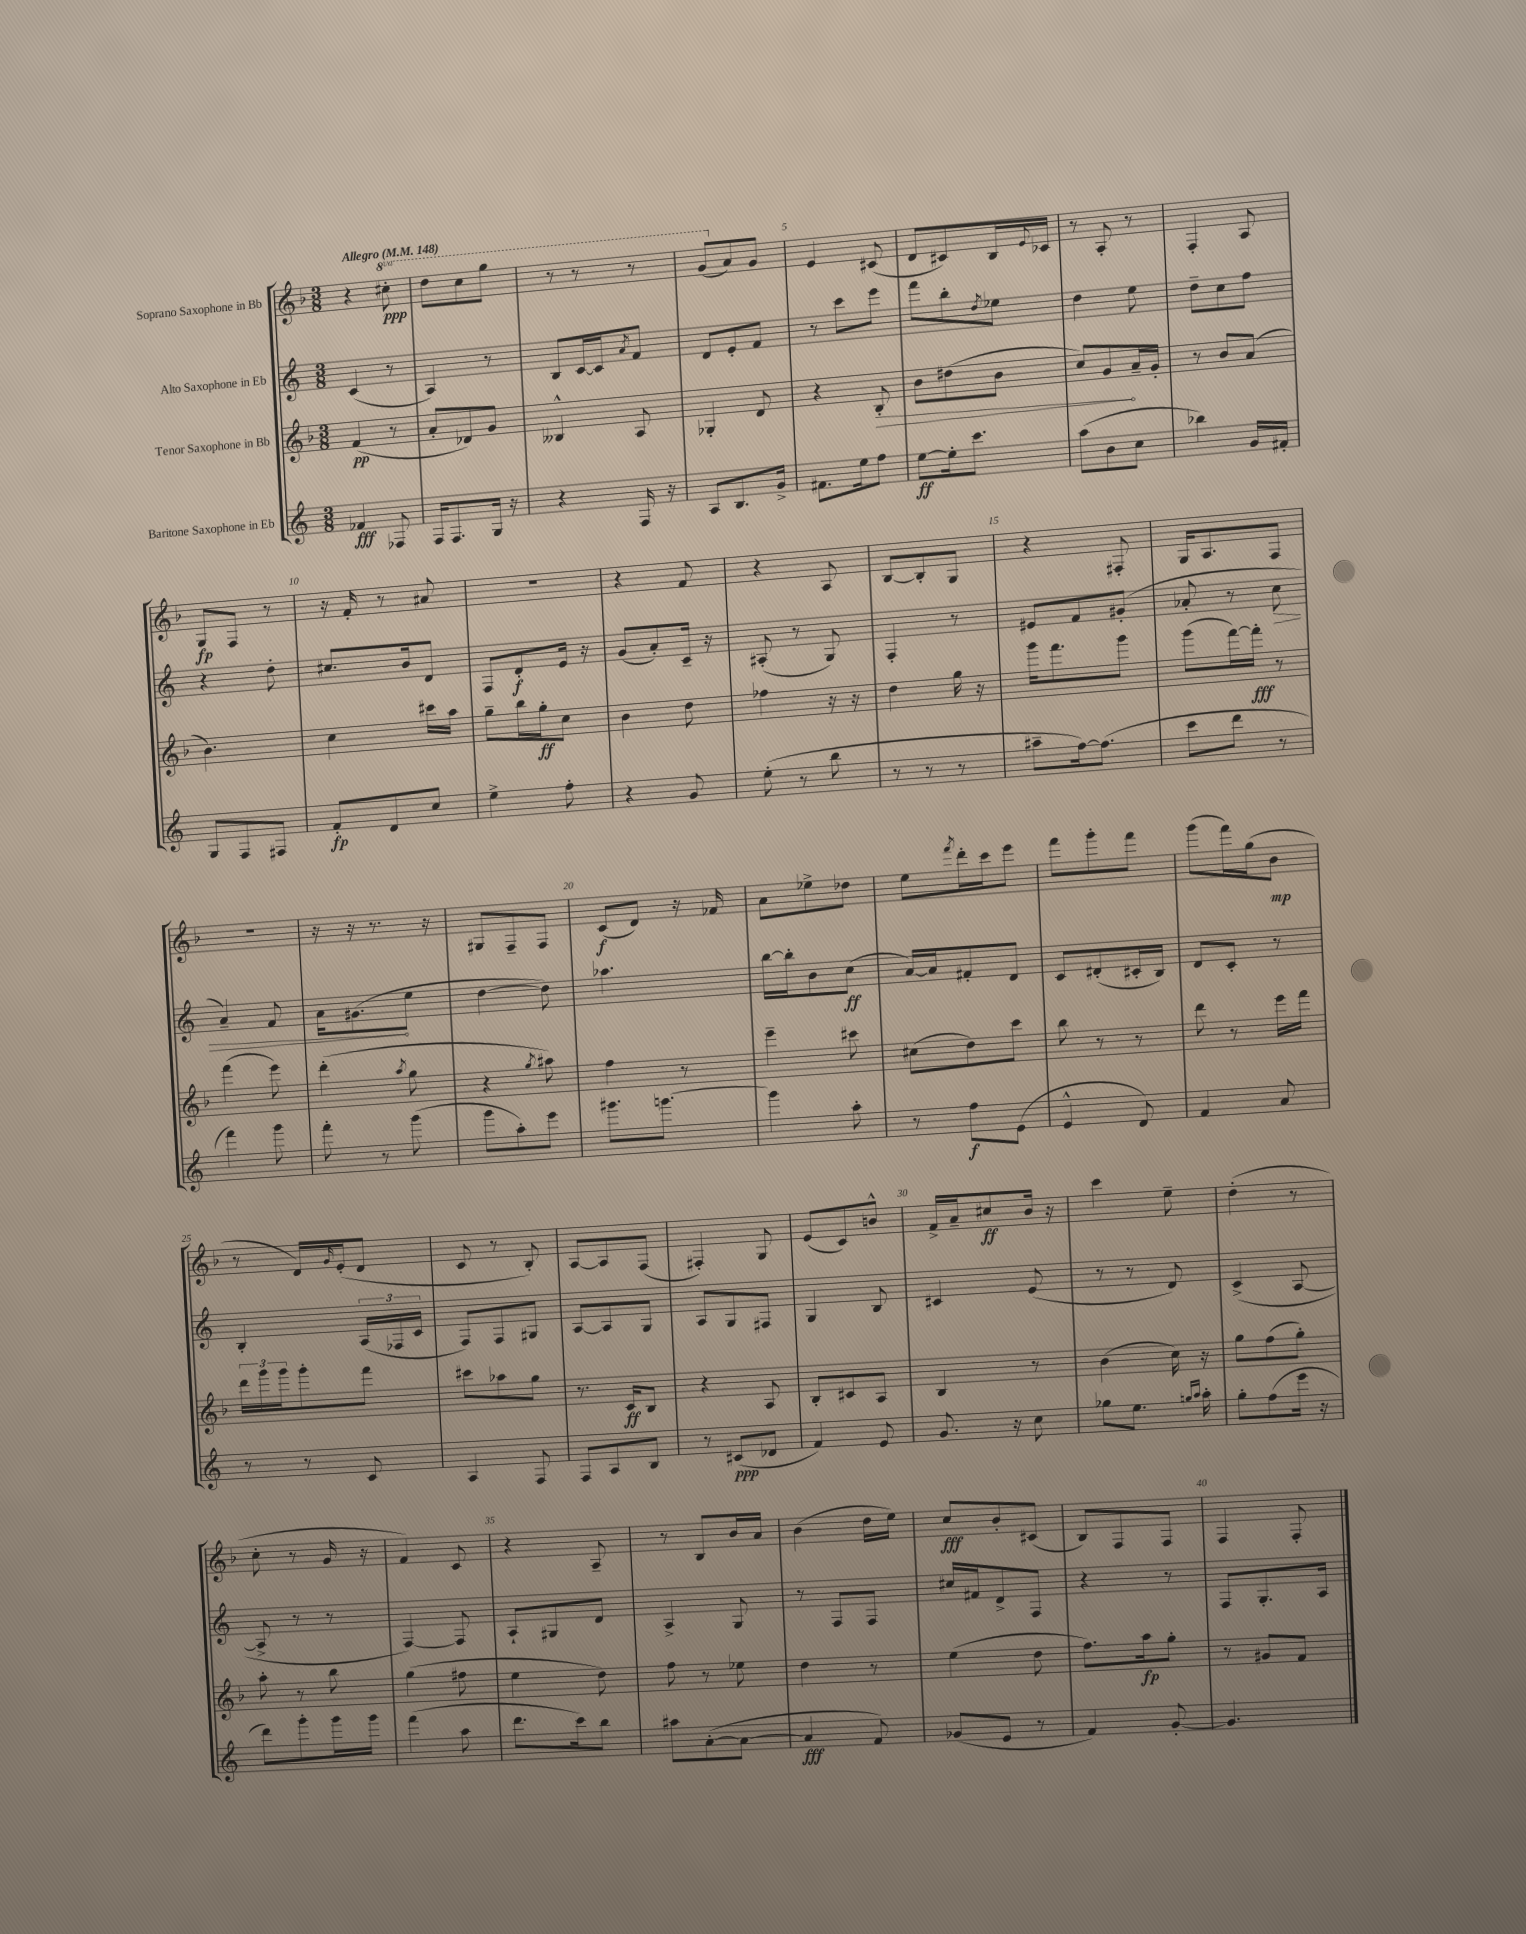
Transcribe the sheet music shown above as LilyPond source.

<<
\new StaffGroup <<
\new Staff = "s0" \with { instrumentName = "Soprano Saxophone in Bb" } {
    \clef treble \key f \major \numericTimeSignature \time 3/8 \set Staff.ottavationMarkups = #ottavation-simple-ordinals \tempo "Allegro" 4 = 148
    r4 \ottava #1 cis'''8-.\ppp |
    d'''8 c'''8 g'''8 |
    r8 r8 r8 |
    g''8( \ottava #0 a'8) g'8 |
    e'4 cis'8( |
    d'8 cis'8) bes16 \appoggiatura { e'8 } ces'16 |
    r8 a8-. r8 |
    f4-. a8 |
    g8\fp f8 r8 |
    r16 f'16-. r8 ais'8 |
    R4. |
    r4 f'8 |
    r4 a8 |
    bes8~ bes8-. g8 |
    r4 fis8-. |
    g16 a8. f8 |
    r4. |
    r16 r16 r8. r16 |
    gis8 f8-- f8 |
    c'8\f( d'8) r16 fes'16 |
    a'8 ees''8-> des''8 |
    e''8 \acciaccatura { f'''8 } d'''16-. c'''16 e'''8 |
    f'''8 g'''8-. f'''8 |
    g'''8( f'''16) g''16( bes'8\mp |
    r8 d'16) \grace { g'16 } e'16-.( d'8 |
    c'8 r8 bes8-.) |
    a8~ a8 f8( |
    fis4-.) g8 |
    e'8( c'8) b'8-^ |
    f'16-> a'16-- cis''8\ff bes'16 r16 |
    c'''4 e''8-- |
    d''4-.( r8 |
    c''8-. r8 g'16 r16 |
    f'4) c'8 |
    r4 a8-- |
    r8 bes8 bes'16 a'16 |
    bes'4( d''16 e''16) |
    c''8\fff bes'8-. cis'8( |
    bes8) f8 f8 |
    f4 f8-. \bar "|." |
}
\new Staff = "s1" \with { instrumentName = "Alto Saxophone in Eb" } {
    \clef treble \key c \major \numericTimeSignature \time 3/8
    c'4( r8 |
    a4) r8 |
    b8 c'16~ c'16 \acciaccatura { a'8 } f'8 |
    d'8 e'8-. f'8 |
    r8 c'''8 e'''8 |
    f'''8 b''8-. \acciaccatura { d''8 } ees''8 |
    d''4 e''8 |
    d''8-- c''8 f''8 |
    r4 d''8-. |
    cis''8. b'16 d'8 |
    f8 d'8-.\f e'16 r16 |
    g'8( a'8-.) c'16-- r16 |
    ais8-.( r8 g8) |
    f4-. r8 |
    eis'8 f'8 gis'8-.( |
    aes'8-. r8 \once \override Hairpin.circled-tip = ##t c''8\> |
    a'4--) f'8 |
    a'16 gis'8.\!( e''8 |
    d''4~ d''8) |
    aes''4. |
    b''16~ b''16-. b'8 c''8\ff( |
    a'16~) a'16 fis'8-. d'8 |
    c'8 dis'8-.( cis'16-. b16) |
    d'8 c'8-. r8 |
    b4-. \tuplet 3/2 { a16( fes16 c'16 } |
    f8) f8 gis8 |
    a8~ a8 g8 |
    a8 g8 fis8 |
    g4 b8 |
    cis'4 e'8( |
    r8 r8 d'8) |
    c'4->( a8~ |
    a8-> r8 r8 |
    f4~) f8 |
    a8-! gis8 d'8 |
    a4-> g8 |
    r8 f8 f8 |
    cis''16 fis'16 d'8-> f8 |
    r4 r8 |
    f8 g8.-. a16 \bar "|." |
}
\new Staff = "s2" \with { instrumentName = "Tenor Saxophone in Bb" } {
    \clef treble \key f \major \numericTimeSignature \time 3/8
    f'4\pp( r8 |
    a'8-. des'8) g'8 |
    beses4-^ a8 |
    ges4-. d'8 |
    r4 \once \override Hairpin.circled-tip = ##t bes8-.\> |
    bes'8 dis''8( bes'8 |
    c''8) g'8\! a'16-- g'16-. |
    r8 bes'8 a'8( |
    bes'4.) |
    c''4 cis'''16 a''16 |
    g''8-- bes''16 g''16-.\ff c''8 |
    bes'4 d''8 |
    fes''4 r16 r16 |
    d''4 g''16 r16 |
    g'''16 f'''8. g'''8 |
    g'''8( f'''16~) f'''16-.\fff r8 |
    f'''4( e'''8) |
    d'''4-.( \acciaccatura { a''8 } g''8 |
    r4 \acciaccatura { g''8 } ais''8) |
    f''4 r8 |
    e'''4-- cis'''8 |
    cis''8( d''8) c'''8 |
    bes''8 r8 r8 |
    d'''8 r8 e'''16 f'''16 |
    \tuplet 3/2 { d'''16 g'''16 g'''16 } g'''8-. f'''8 |
    cis'''8 aes''8 g''8 |
    r8. c'16\ff bes8 |
    r4 a8 |
    bes8-. cis'8 a8 |
    bes4 r8 |
    bes'4( c''16) r16 |
    g''8 f''8( g''8-.) |
    a''8-. r8 bes''8 |
    g''4( fis''8 |
    e''4 d''8) |
    f''8 r8 ees''8 |
    d''4 r8 |
    e''4( d''8 |
    f''8.) a''16\fp g''8-. |
    r8 gis'8 f'8 \bar "|." |
}
\new Staff = "s3" \with { instrumentName = "Baritone Saxophone in Eb" } {
    \clef treble \key c \major \numericTimeSignature \time 3/8
    fes'4\fff fes8 |
    f16 f8. g16 r16 |
    r4 f16 r16 |
    a8 b8. g'16-> |
    fis'8. e''16 f''8 |
    e''8~\ff e''16-. c'''8. |
    a''8( b'8 c''8 |
    bes''4) g'16 fis'16-. |
    g8 f8 fis8 |
    f'8-.\fp d'8 c''8 |
    e''4-> f''8-. |
    r4 g'8 |
    e''8-.( r8 b''8 |
    r8 r8 r8 |
    ais''8-- f''16~) f''8.( |
    c'''8 d'''8 r8 |
    f'''4) g'''8 |
    f'''8-. r8 g'''8( |
    g'''8 a''8-.) e'''8 |
    gis'''8. g'''8.~ |
    g'''4 a''8-. |
    r8 f''8\f e'8( |
    e'4-^ d'8) |
    f'4 a'8 |
    r8 r8 c'8 |
    a4 f8 |
    f8 a8 b8 |
    r8 cis'8\ppp( des'8 |
    f'4) e'8 |
    g'8. r16 c''8 |
    ges''8 e''8. \grace { g''16 a''16 } a''16-. |
    g''8-. f''8( e'''16 r16 |
    d'''8) g'''8-. g'''16 g'''16 |
    f'''4( a''8 |
    d'''8. c'''16) b''8 |
    ais''8 a'8~-.( a'8~ |
    a'4\fff f'8) |
    ges'8( e'8 r8 |
    f'4) g'8~-. |
    g'4. \bar "|." |
}
>>
>>
\layout { \context { \Score \override BarNumber.break-visibility = ##(#f #t #t) barNumberVisibility = #(every-nth-bar-number-visible 5) } }
